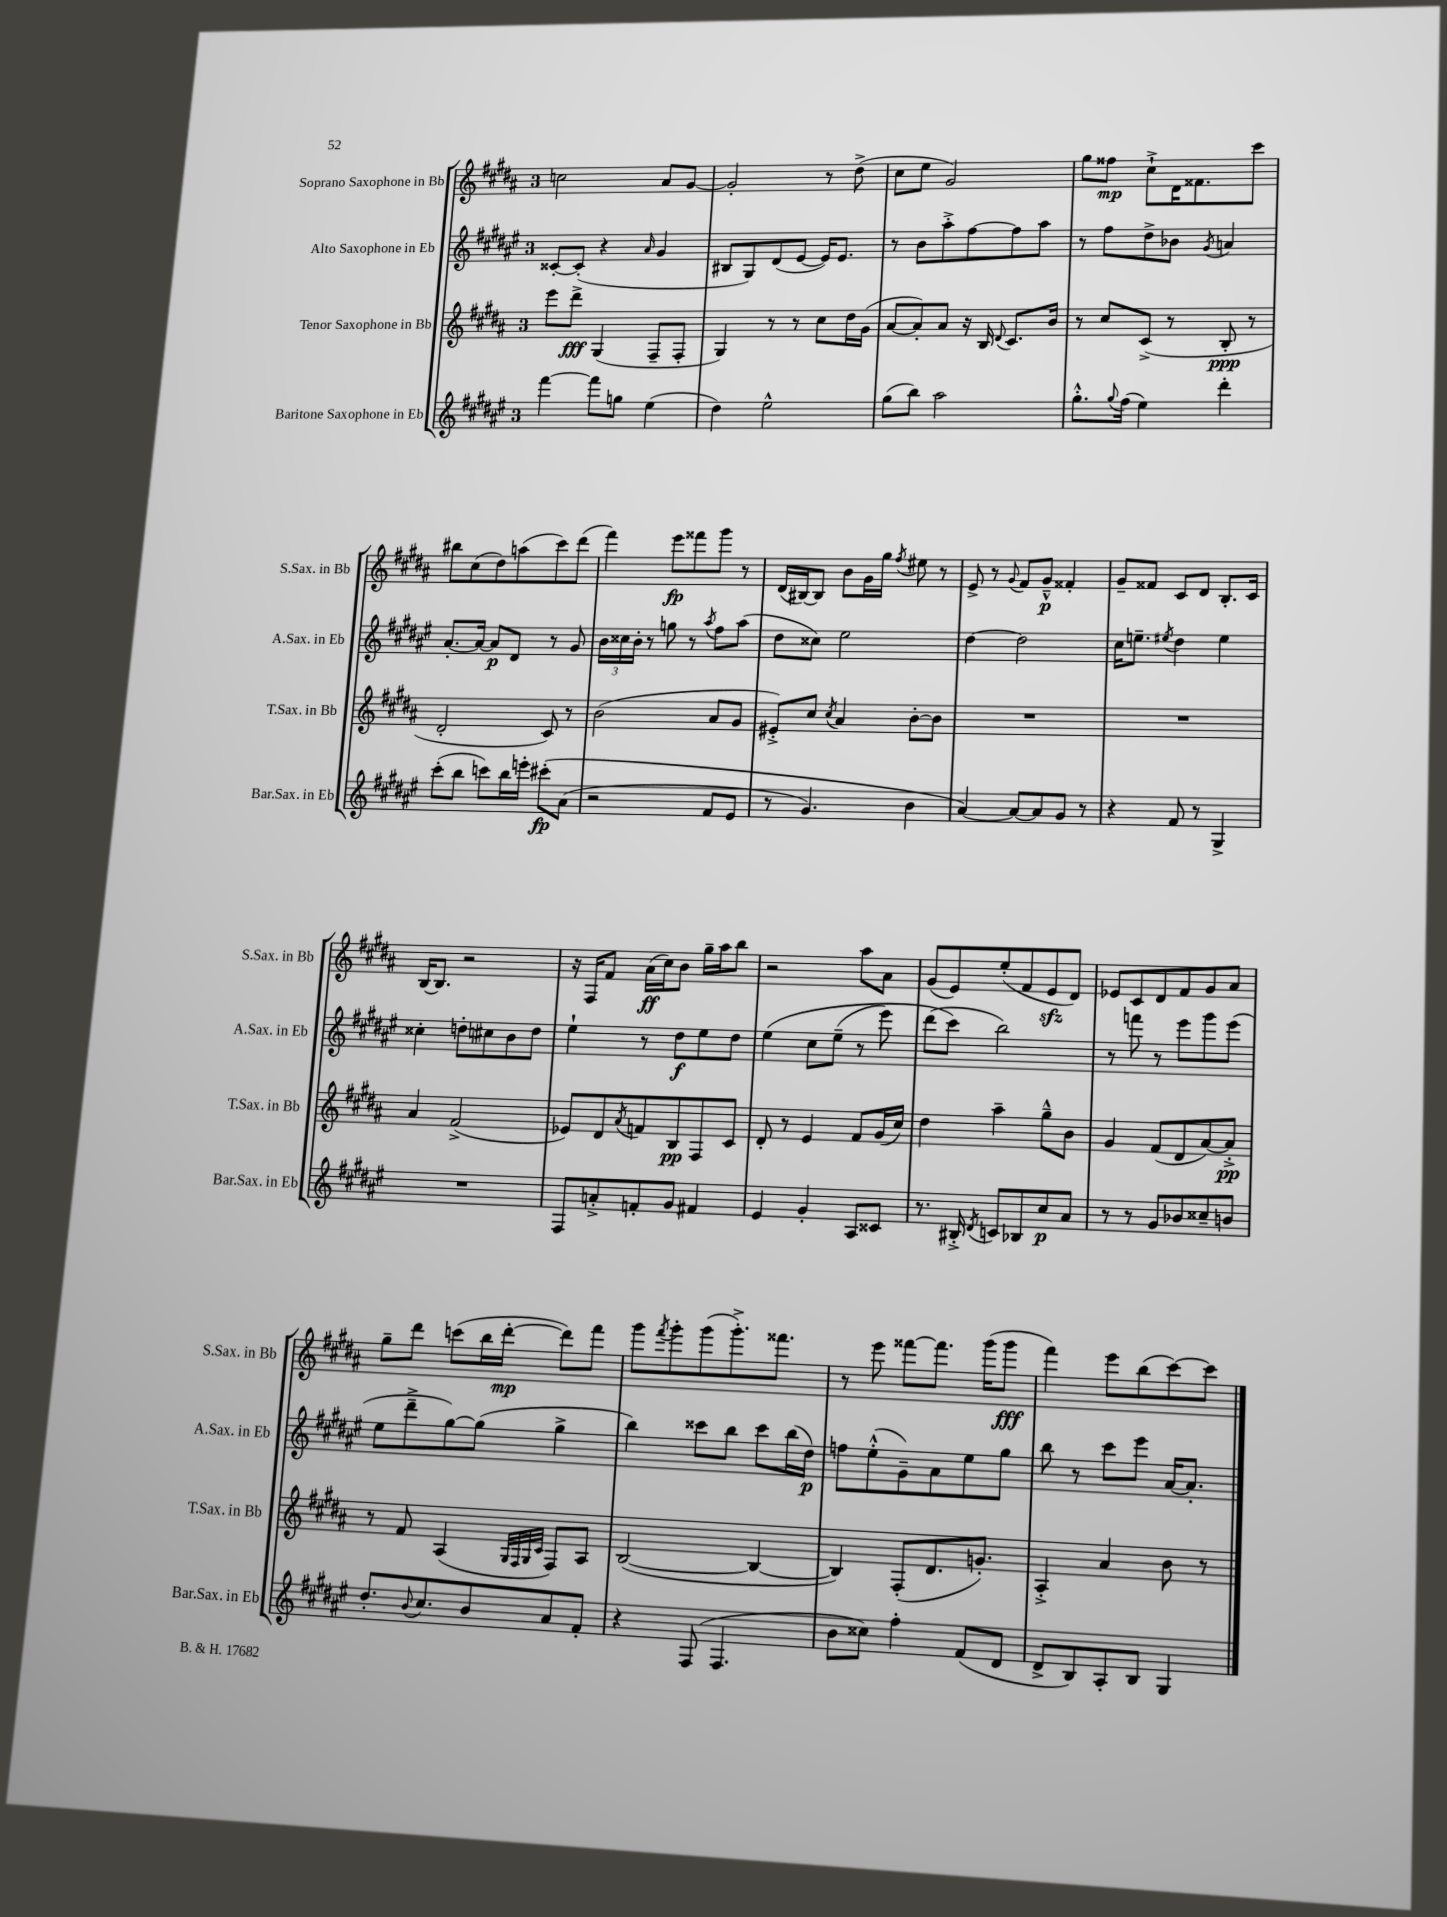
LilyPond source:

<<
\new StaffGroup <<
\new Staff = "s0" \with { instrumentName = "Soprano Saxophone in Bb" shortInstrumentName = "S.Sax. in Bb" } {
    \clef treble \key b \major \once \override Staff.TimeSignature.style = #'single-digit \time 3/4
    c''2 ais'8 gis'8~ |
    gis'2-. r8 dis''8->( |
    cis''8 e''8 gis'2) |
    gis''8 fisis''8\mp cis''8-!-> dis'16 fisis'8. cis'''8 |
    bis''8 cis''8( dis''8) a''8( cis'''8) dis'''8( |
    fis'''4) e'''8\fp fisis'''8 gis'''8 r8 |
    dis'16( bis16~) bis8 b'8 gis'16 gis''16 \acciaccatura { fis''8 } eis''8 r8 |
    e'8-> r8 \appoggiatura { gis'8 } fis'8 gis'8---^\p fisis'4-. |
    gis'8-- fisis'8 cis'8 dis'8 b8.-. cis'16 |
    b16~ b8. r2 |
    r16 fis16 fis'8 ais'16\ff( cis''16) b'8 gis''16-- ais''16 b''8 |
    r2 ais''8 ais'8 |
    gis'8( e'8) e''8-.( fis'8 e'8\sfz dis'8) |
    ees'8 cis'8 dis'8 fis'8 gis'8 ais'8 |
    gis''8-- dis'''8 c'''8( b''16 dis'''16~-.\mp dis'''8) fis'''8 |
    gis'''8 \acciaccatura { fis'''8 } gis'''8-. gis'''8( gis'''8.-.->) fisis'''8. |
    r8 e'''8 fisis'''8~ fisis'''8. gis'''16( gis'''8\fff |
    fis'''4) e'''8 b''8( cis'''8~) cis'''8 \bar "|." |
}
\new Staff = "s1" \with { instrumentName = "Alto Saxophone in Eb" shortInstrumentName = "A.Sax. in Eb" } {
    \clef treble \key fis \major \once \override Staff.TimeSignature.style = #'single-digit \time 3/4
    cisis'8~-. cisis'8-.( r4 \grace { ais'16 } gis'4 |
    bis8 gis8) dis'8( eis'8~ eis'16) eis'8. |
    r8 b'8 ais''8-.-> fis''8~ fis''8 ais''8 |
    r8 fis''8 dis''8-> bes'8 \acciaccatura { gis'8 } a'4 |
    ais'8.~-. ais'16~ ais'8\p dis'8 r8 gis'8 |
    \tuplet 3/2 { b'16 cisis''16 b'16-. } r8 g''8 r8 \acciaccatura { ais''8 } fis''8 ais''8( |
    dis''8 cisis''8) eis''2 |
    dis''4~ dis''2 |
    cis''16 e''8.-- \acciaccatura { eis''8 } dis''4 eis''4 |
    cisis''4-. d''8-. cis''8 b'8 d''8 |
    eis''4-! r8 dis''8\f eis''8 dis''8 |
    eis''4\( cis''8 eis''8--( r8 eis'''8) |
    dis'''8( cis'''8\) b''2) |
    r8 f'''8 r8 eis'''8 gis'''8 eis'''8( |
    eis''8 dis'''8---> gis''8~) gis''8( gis''4-> |
    b''4) cisis'''8 b''8 cisis'''8 b''16( dis''16\p) |
    f''8 eis''8-.-^( gis'8--) ais'8 eis''8 gis''8 |
    b''8 r8 cis'''8 eis'''8 ais'16~ ais'8.-. \bar "|." |
}
\new Staff = "s2" \with { instrumentName = "Tenor Saxophone in Bb" shortInstrumentName = "T.Sax. in Bb" } {
    \clef treble \key b \major \once \override Staff.TimeSignature.style = #'single-digit \time 3/4
    e'''8 dis'''8->\fff gis4( fis8-- fis8-. |
    gis4) r8 r8 cis''8 dis''16 gis'16( |
    ais'8~ ais'8-.) ais'8 r16 b16 \appoggiatura { dis'8 } cis'8. b'16 |
    r8 cis''8 cis'8->( r8 b8-.\ppp r8 |
    dis'2-. cis'8) r8 |
    b'2( ais'8 gis'8 |
    eis'8-.->) cis''8 \acciaccatura { cis''8 } ais'4 b'8~-. b'8 |
    R2. |
    R2. |
    ais'4 fis'2->( |
    ees'8) dis'8 \acciaccatura { ais'8 } f'8 b8\pp fis8 cis'8 |
    dis'8-. r8 e'4 fis'8 gis'16( cis''16) |
    dis''4 ais''4-- gis''8---^ b'8 |
    gis'4 fis'8( dis'8 ais'8~) ais'8-.->\pp |
    r8 fis'8 ais4( \grace { gis32 fis32 gis32 cis'32 } fis8) ais8 |
    b2~( b4~ |
    b4) fis8-.( dis'8. g'8.-.) |
    ais4-.-> ais'4 b'8 r8 \bar "|." |
}
\new Staff = "s3" \with { instrumentName = "Baritone Saxophone in Eb" shortInstrumentName = "Bar.Sax. in Eb" } {
    \clef treble \key fis \major \once \override Staff.TimeSignature.style = #'single-digit \time 3/4
    fis'''4~ fis'''8 g''8 eis''4( |
    dis''4) eis''2-^ |
    gis''8( b''8) ais''2 |
    gis''8.-.-^ \appoggiatura { gis''8 } fis''16( eis''4) dis'''4-. |
    cis'''8-.( b''8 c'''8) b''16 e'''16-. cis'''8-.\fp\( ais'8( |
    r2 fis'8 eis'8 |
    r8 gis'4.) b'4 |
    ais'4~\) ais'8~ ais'8 gis'8 r8 |
    r4 fis'8 r8 gis4-> |
    R2. |
    fis8 a'8-.-> f'8-. gis'8 fis'4 |
    eis'4 gis'4-. ais8 cisis'8 |
    r8. bis16-.-> \acciaccatura { dis'8 } c'8 bes8 cis''8\p ais'8 |
    r8 r8 gis'8 bes'8 cisis''8-- b'8 |
    dis''8.-. \appoggiatura { b'8 } cis''8. b'8 ais'8 fis'8-. |
    r4 fis8( fis4. |
    b'8 cisis''8) fis''4-. fis'8( dis'8 |
    dis'8-> b8) ais8-. b8 gis4 \bar "|." |
}
>>
>>
\layout { \context { \Score \remove "Bar_number_engraver" } }
